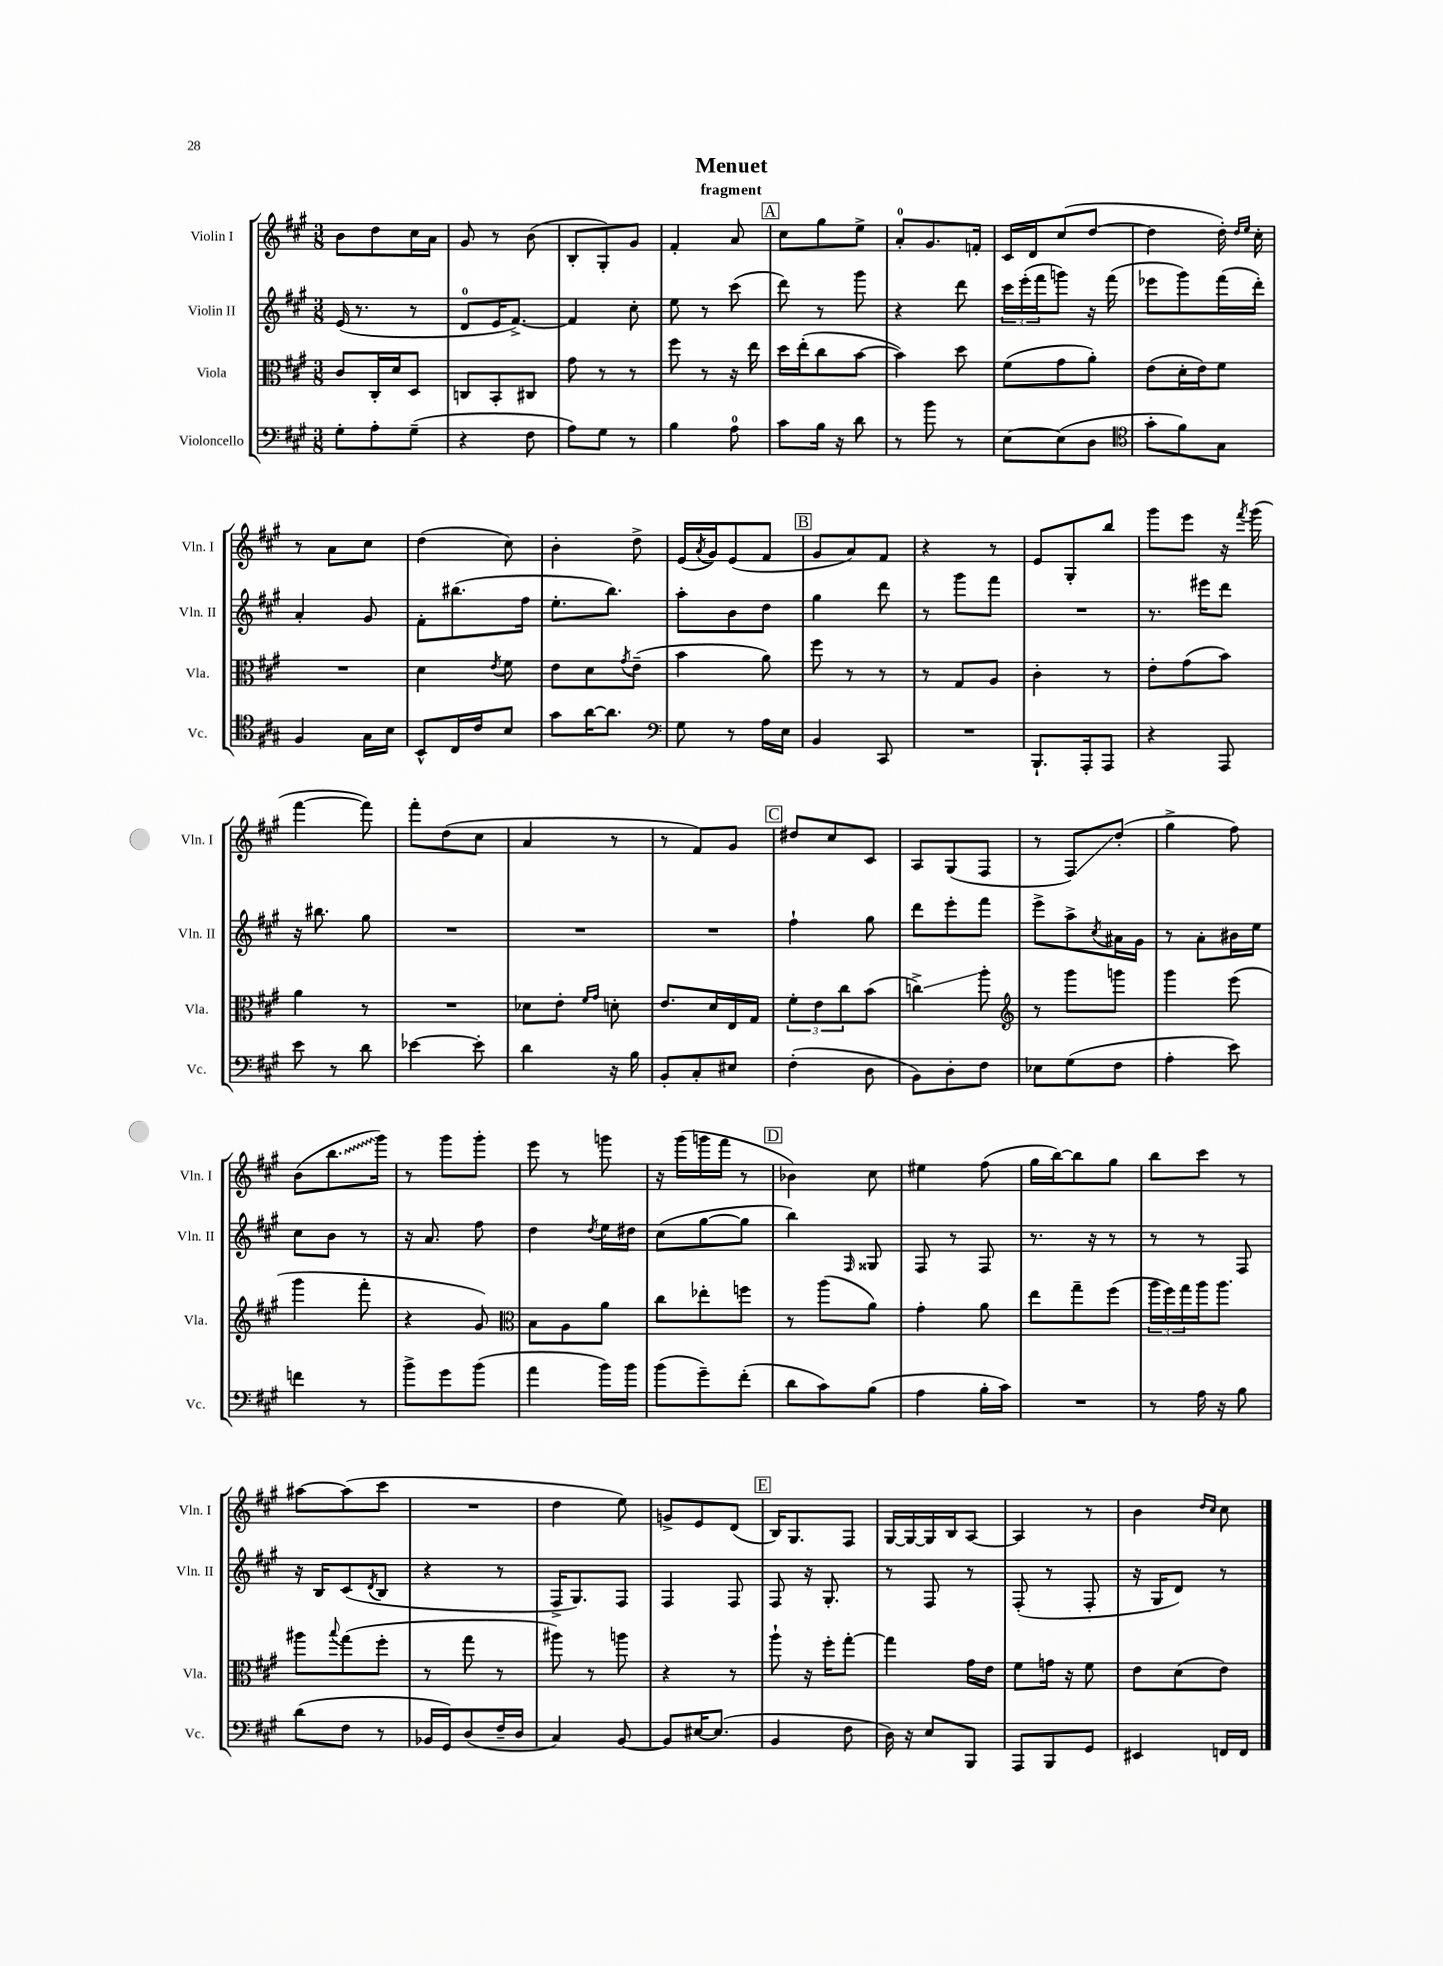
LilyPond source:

\header { title = "Menuet" subtitle = "fragment" }
<<
\new StaffGroup <<
\new Staff = "s0" \with { instrumentName = "Violin I" shortInstrumentName = "Vln. I" } {
    \clef treble \key a \major \numericTimeSignature \time 3/8
    b'8 d''8 cis''16 a'16 |
    gis'8 r8 b'8( |
    b8-. gis8-.) gis'8 |
    fis'4-. a'8 |
    \mark \markup { \box "A" } cis''8 gis''8 e''8-> |
    a'8-0-. gis'8. f'16-. |
    cis'16 d'16 cis''8( d''8~ |
    d''4 d''16-.) \grace { d''16 e''16 } cis''16-. |
    r8 a'8 cis''8 |
    d''4( cis''8) |
    b'4-. d''8-> |
    e'16( \acciaccatura { a'8 } gis'16) e'8( fis'8 |
    \mark \markup { \box "B" } gis'8 a'8) fis'8 |
    r4 r8 |
    e'8 gis8-. b''8 |
    gis'''8 e'''8 r16 \acciaccatura { fis'''8 } gis'''16( |
    fis'''4~ fis'''8) |
    fis'''8-. d''8( cis''8 |
    a'4 r8 |
    r8 fis'8) gis'8 |
    \mark \markup { \box "C" } dis''8 cis''8 cis'8 |
    a8 gis8( fis8 |
    r8 fis8\glissando) d''8-.( |
    gis''4-> fis''8) |
    b'8( \once \override Glissando.style = #'zigzag b''8.\glissando gis'''16) |
    r8 gis'''8 gis'''8-. |
    e'''8 r8 g'''8 |
    r16 gis'''16( g'''16 fis'''16 r8 |
    \mark \markup { \box "D" } bes'4) cis''8 |
    eis''4 fis''8( |
    gis''16 b''16~) b''8 gis''8 |
    b''8 cis'''8 r8 |
    ais''8~ ais''8( cis'''8 |
    R4. |
    d''4 e''8) |
    g'8-> e'8 d'8( |
    \mark \markup { \box "E" } b16) gis8. fis8 |
    gis16~ gis16~ gis16 b16 a8~ |
    a4 r8 |
    b'4 \grace { d''16 cis''16 } cis''8 \bar "|." |
}
\new Staff = "s1" \with { instrumentName = "Violin II" shortInstrumentName = "Vln. II" } {
    \clef treble \key a \major \numericTimeSignature \time 3/8
    e'16( r8. r8 |
    d'8-0 e'16 fis'8.~->) |
    fis'4 cis''8-. |
    e''8 r8 cis'''8( |
    \mark \markup { \box "A" } d'''8) r8 gis'''8 |
    r4 d'''8 |
    \tuplet 3/2 { cis'''16 e'''16-.( fis'''16 } g'''8) r16 fis'''16( |
    ees'''8 gis'''8) fis'''16( d'''16-.) |
    a'4-. gis'8 |
    fis'8-. bis''8.( fis''16 |
    e''8.-. b''8.) |
    a''8-. b'8 d''8 |
    \mark \markup { \box "B" } gis''4 d'''8 |
    r8 gis'''8 fis'''8 |
    R4. |
    r8. eis'''16 d'''8 |
    r16 bis''8. gis''8 |
    R4. |
    R4. |
    R4. |
    \mark \markup { \box "C" } fis''4-! gis''8 |
    d'''8 e'''8-. fis'''8 |
    e'''8-> a''8-> \acciaccatura { cis''8 } ais'16 gis'16 |
    r8 a'8-. bis'16 e''16 |
    cis''8 b'8 r8 |
    r16 a'8. fis''8 |
    d''4 \acciaccatura { d''8 } e''16 dis''16 |
    cis''8( gis''8~ gis''8 |
    \mark \markup { \box "D" } b''4) \grace { fis16 } gisis8 |
    fis8 r8 fis8 |
    r8. r16 r8 |
    r8 r8 fis8 |
    r16 b16 cis'8( \acciaccatura { d'8 } b8 |
    r4 r8 |
    fis16-> gis8.) fis8 |
    fis4 fis8 |
    \mark \markup { \box "E" } fis8 r16 gis8.-. |
    r8 fis8 r8 |
    fis8-.( r8 fis8-. |
    r16 gis16 d'8) r8 \bar "|." |
}
\new Staff = "s2" \with { instrumentName = "Viola" shortInstrumentName = "Vla." } {
    \clef alto \key a \major \numericTimeSignature \time 3/8
    cis'8 cis16-. d'16 d8 |
    c8 b,8-. cis8 |
    gis'8 r8 r8 |
    fis''8 r8 r16 e''16 |
    \mark \markup { \box "A" } d''16 e''16-.( cis''8 b'8~ |
    b'4) d''8 |
    fis'8( gis'8 a'8-.) |
    e'8( d'16-. e'16) fis'8 |
    R4. |
    d'4 \acciaccatura { e'8 } fis'8 |
    e'8 d'8 \acciaccatura { gis'8 } e'8--( |
    b'4 a'8) |
    \mark \markup { \box "B" } fis''8 r8 r8 |
    r8 gis8 a8 |
    cis'4-. r8 |
    e'8-. gis'8( b'8) |
    a'4 r8 |
    R4. |
    des'8 e'8-. \grace { fis'16 gis'16 } d'8-. |
    e'8. d'16 e16 gis16 |
    \mark \markup { \box "C" } \tuplet 3/2 { fis'8-. e'8 cis''8 } b'8( |
    c''4->\glissando) a''8-. |
    \clef treble r8 gis'''8 g'''8 |
    gis'''4 e'''8( |
    gis'''4 fis'''8-. |
    r4 gis'8) |
    \clef alto b8 a8 a'8 |
    cis''8 ees''8-. f''8 |
    \mark \markup { \box "D" } r8 a''8( a'8) |
    gis'4-. a'8 |
    e''8 gis''8-- fis''8( |
    \tuplet 3/2 { a''16 fis''16) gis''16 } a''16 a''8. |
    ais''8 \appoggiatura { b''8 } gis''8( fis''8-. |
    r8 gis''8 r8 |
    ais''8) r8 a''8 |
    r4 r8 |
    \mark \markup { \box "E" } a''8-! r16 fis''16-. gis''8~-. |
    gis''4 gis'16 e'16 |
    fis'8 g'16 r16 fis'8 |
    e'8 d'8( e'8) \bar "|." |
}
\new Staff = "s3" \with { instrumentName = "Violoncello" shortInstrumentName = "Vc." } {
    \clef bass \key a \major \numericTimeSignature \time 3/8
    gis8-. a8-. gis8--( |
    r4 fis8 |
    a8) gis8 r8 |
    b4 a8-0 |
    \mark \markup { \box "A" } cis'8 b16 r16 d'8 |
    r8 b'8 r8 |
    e8~ e8( d8 |
    \clef tenor gis'8-. fis'8) gis8 |
    fis4 gis16 b16 |
    b,8-^ cis16 cis'16 b8 |
    gis'8 a'16~ a'8. |
    \clef bass gis8 r8 a16 e16 |
    \mark \markup { \box "B" } b,4 cis,8 |
    R4. |
    b,,8.-! a,,16-. a,,8 |
    r4 a,,8 |
    e'8 r8 d'8 |
    ees'4~ ees'8-. |
    d'4 r16 b16 |
    b,8-. cis8-. eis8 |
    \mark \markup { \box "C" } fis4-.( d8 |
    b,8) d8-. fis8 |
    ees8 gis8( fis8 |
    a4-. e'8) |
    f'4 r8 |
    b'8-> gis'8 b'8( |
    a'4 b'16) b'16 |
    b'8( gis'8--) fis'8-.( |
    \mark \markup { \box "D" } d'8 cis'8) b8( |
    a4 b16-. cis'16) |
    R4. |
    r8 a16 r16 b8 |
    d'8( fis8 r8 |
    bes,16 gis,16) d8( fis16-- d16 |
    cis4) b,8~ |
    b,8 eis16~ eis8.( |
    \mark \markup { \box "E" } b,4 fis8 |
    d16) r16 e8 b,,8 |
    a,,8 b,,8 gis,8 |
    eis,4 f,16 f,16 \bar "|." |
}
>>
>>
\layout { \context { \Score \remove "Bar_number_engraver" } }
